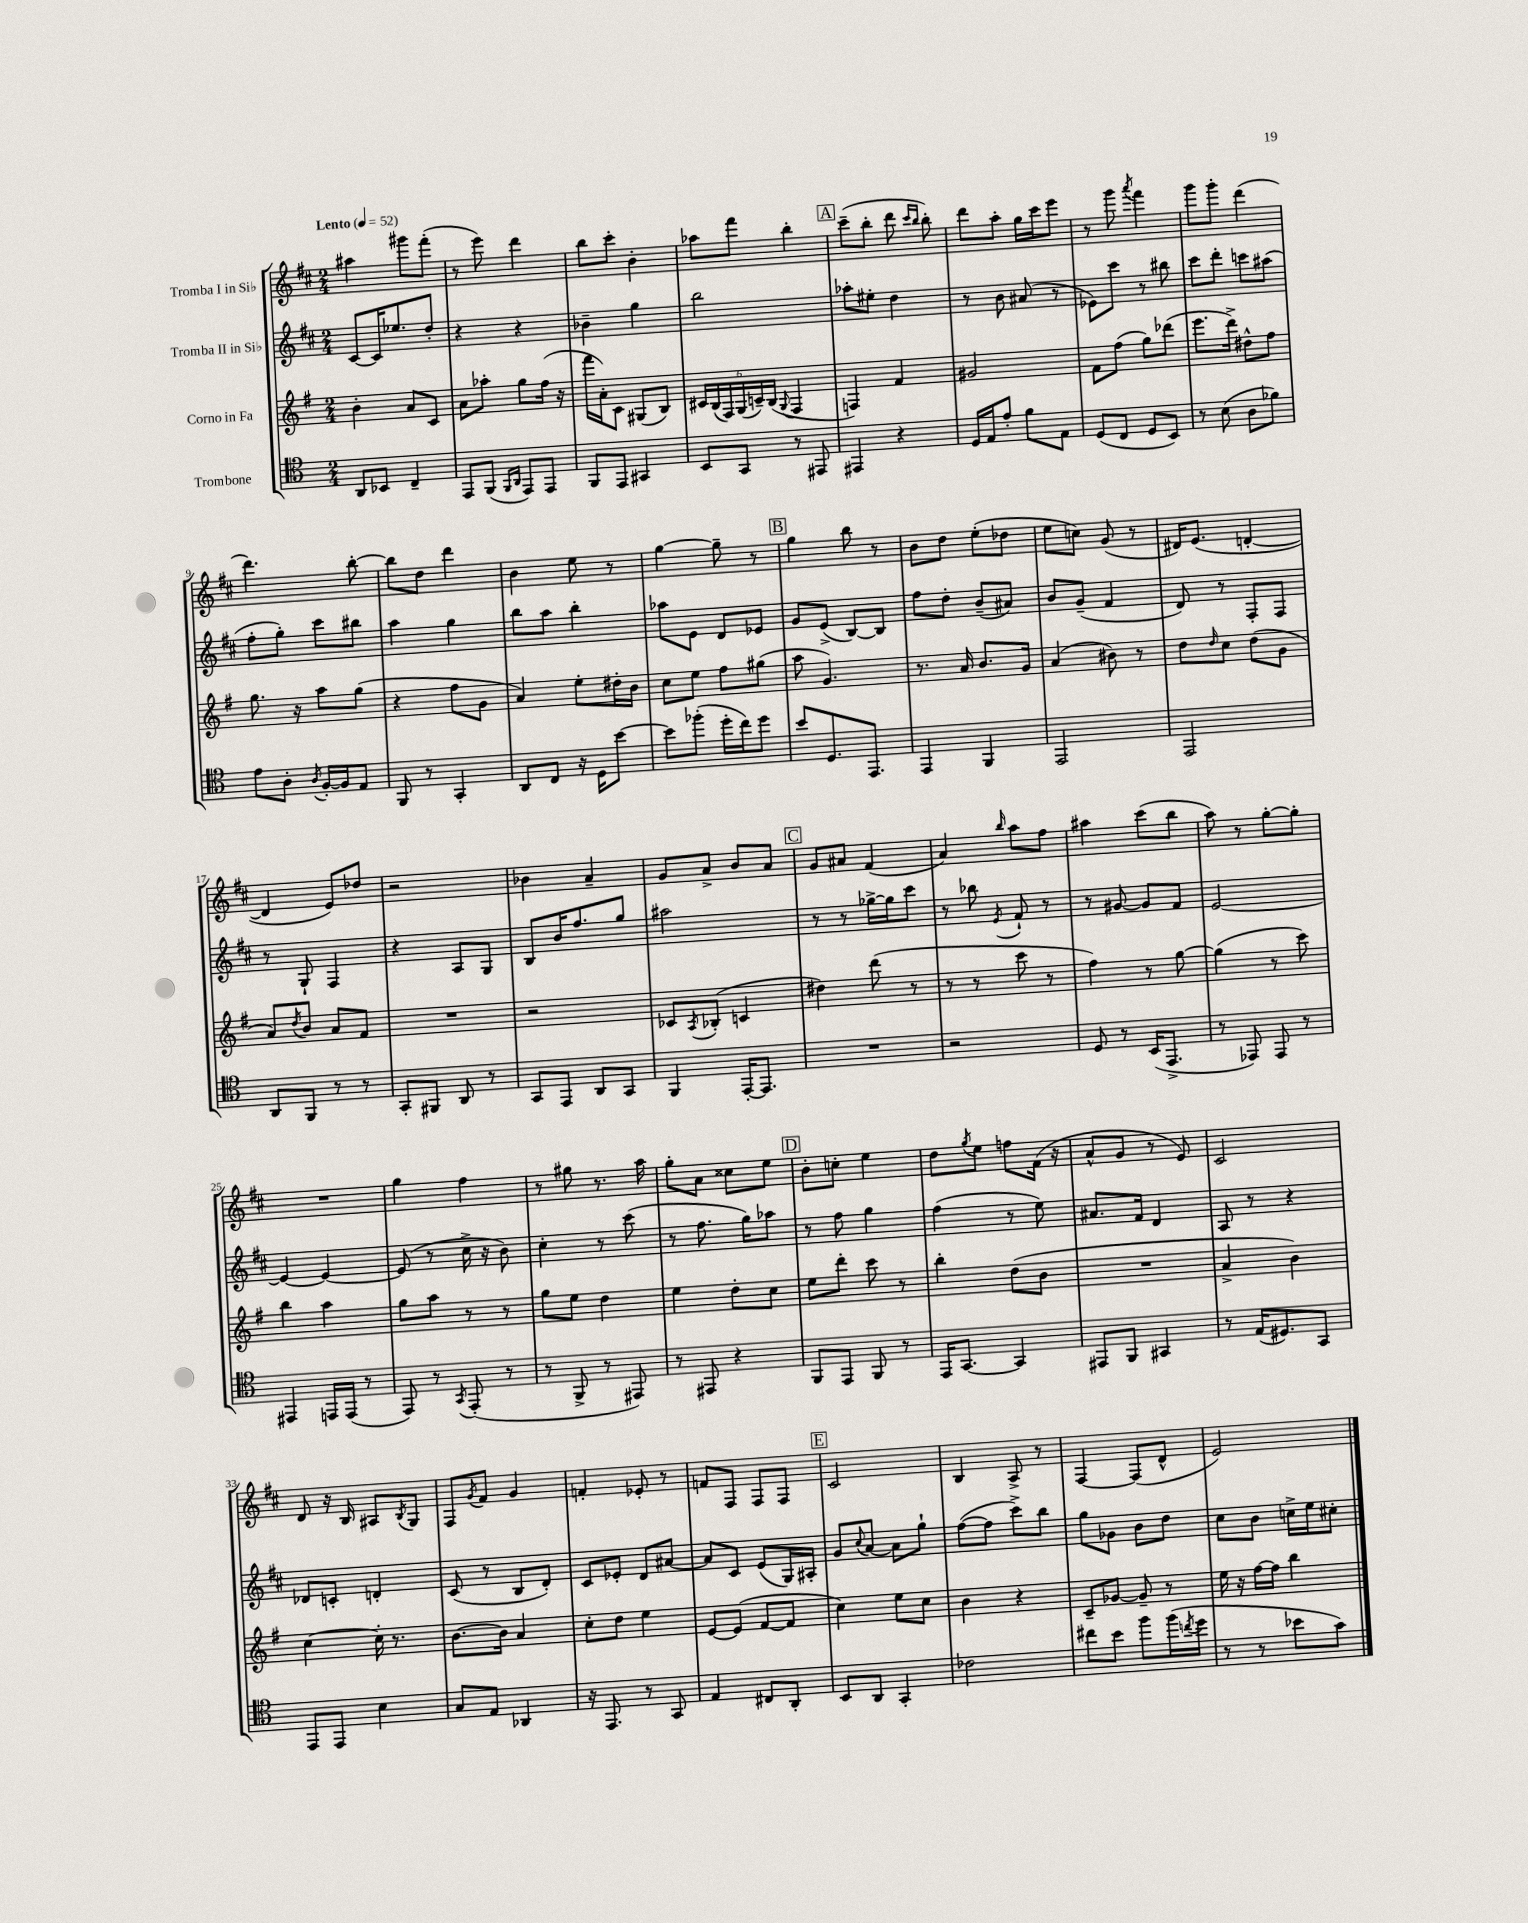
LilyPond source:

<<
\new StaffGroup <<
\new Staff = "s0" \with { instrumentName = "Tromba I in Sib" } {
    \clef treble \key d \major \numericTimeSignature \time 2/4 \tempo "Lento" 4 = 52
    ais''4 gis'''8 fis'''8-.( |
    r8 e'''8) d'''4 |
    b''8 cis'''8-. b'4-. |
    aes''8 fis'''8 b''4-. |
    \mark \markup { \box "A" } cis'''8--( b''8-. d'''8 \grace { cis'''16 b''16 } b''8-.) |
    d'''8 a''8-. g''16 cis'''16 e'''8 |
    r8 g'''8 \acciaccatura { a'''8 } fis'''4 |
    g'''8 g'''8-. d'''4( |
    d'''4.) b''8~-. |
    b''8 d''8 d'''4 |
    b'4 e''8 r8 |
    g''4~ g''8-- r8 |
    \mark \markup { \box "B" } g''4 b''8 r8 |
    b'8 d''8 e''8-.( des''8 |
    e''8 c''8) g'8( r8 |
    dis'16) e'8.( d'4~-. |
    d'4 e'8) des''8 |
    r2 |
    bes'4 a'4-- |
    g'8 a'8-> b'8 a'8 |
    \mark \markup { \box "C" } g'8 ais'8 fis'4( |
    a'4) \grace { b''16 } a''8 fis''8 |
    ais''4 cis'''8( b''8 |
    a''8) r8 g''8~-. g''8-. |
    R2 |
    g''4 fis''4 |
    r8 gis''8 r8. a''16 |
    g''8-. a'8 cisis''8 e''8 |
    \mark \markup { \box "D" } b'8-. c''8-. e''4 |
    d''8 \acciaccatura { g''8 } e''8 f''8 fis'16( r16 |
    a'8-^ g'8 r8 e'8) |
    cis'2 |
    d'8 r16 b16 ais8 \acciaccatura { b8 } g8 |
    fis8 \acciaccatura { g'8 } fis'8 g'4 |
    f'4-. ees'8-. r8 |
    f'8 fis8 fis8 fis8 |
    \mark \markup { \box "E" } cis'2 |
    b4 a8-> r8 |
    fis4~ fis8( d'8-^ |
    e'2) \bar "|." |
}
\new Staff = "s1" \with { instrumentName = "Tromba II in Sib" } {
    \clef treble \key d \major \numericTimeSignature \time 2/4
    cis'8~ cis'16 ees''8. d''8-. |
    r4 r4 |
    bes'4-- g''4 |
    b''2 |
    \mark \markup { \box "A" } aes''8-. eis''8-. d''4 |
    r8 b'8 ais'8( r8 |
    ees'8) cis'''8 r8 bis''8 |
    cis'''8 d'''8-. c'''8 ais''8( |
    fis''8-. g''8-.) cis'''8 bis''8 |
    a''4 g''4 |
    b''8 a''8 b''4-. |
    aes''8 e'8 d'8 ees'8 |
    \mark \markup { \box "B" } g'8 e'8->( b8~) b8 |
    fis''8 d''8-. b'8--( ais'8) |
    b'8 g'8--( fis'4 |
    d'8) r8 fis8-. fis8 |
    r8 g8-! fis4 |
    r4 a8 g8 |
    b8 b'16 fis''8. g''8 |
    ais''2 |
    \mark \markup { \box "C" } r8 r8 ges''16~-> ges''16 cis'''8 |
    r8 bes''8 \acciaccatura { e'8 } fis'8-! r8 |
    r8 gis'8~ gis'8 fis'8 |
    e'2~ |
    e'4~ e'4~ |
    e'8( r8 cis''16-> r16 b'8) |
    cis''4-. r8 cis'''8( |
    r8 fis''8. g''16) aes''8 |
    \mark \markup { \box "D" } r8 fis''8 g''4 |
    fis''4( r8 e''8) |
    ais'8. fis'16 d'4 |
    a8 r8 r4 |
    des'8 c'8-. d'4-. |
    cis'8( r8 b8 d'8-.) |
    cis'8 ees'8-. d'8 ais'8~ |
    ais'8 cis'8 e'8( g16) ais16-. |
    \mark \markup { \box "E" } g'8 \appoggiatura { cis''8 } a'8~ a'8 g''8-! |
    fis''8~( fis''8 cis'''8->) b''8 |
    g''8 ges'8 b'8 d''8 |
    cis''8 b'8 c''16-> e''16 cis''8-. \bar "|." |
}
\new Staff = "s2" \with { instrumentName = "Corno in Fa" } {
    \clef treble \key g \major \numericTimeSignature \time 2/4
    b'4-. a'8 c'8 |
    a'8 aes''8-. g''8 fis''16( r16 |
    fis'''16 a'16-.) c'8 gis8( b8) |
    \tuplet 6/4 { cis'16 b16( fis16) g16( c'16--) b16( } \appoggiatura { g8 } fis4 |
    \mark \markup { \box "A" } f4) fis'4 |
    gis'2 |
    fis'8 fis''8( g''8) des'''8( |
    e'''8. d'''16->) dis''8-^ fis''8 |
    g''8. r16 a''8 g''8( |
    r4 fis''8 g'8 |
    a'4) e''8-. dis''16-. b'16 |
    c''8 e''8 fis''8 gis''8( |
    \mark \markup { \box "B" } a''8 g'4.) |
    r8. a'16 b'8. g'16 |
    a'4( bis'8) r8 |
    d''8 \grace { d''16 } c''8 d''8( g'8 |
    a'8) \acciaccatura { d''8 } b'8 a'8 fis'8 |
    R2 |
    r2 |
    ces'8 \acciaccatura { a8 } bes8-.( c'4 |
    \mark \markup { \box "C" } dis''4) d'''8( r8 |
    r8 r8 c'''8 r8 |
    fis''4) r8 g''8~ |
    g''4( r8 c'''8) |
    b''4 a''4 |
    g''8 a''8 r8 r8 |
    g''8 e''8 d''4 |
    e''4 d''8-. c''8 |
    \mark \markup { \box "D" } e''8 d'''8-. c'''8 r8 |
    b''4-. d''8( b'8 |
    R2 |
    a'4-> b'4) |
    c''4~ c''16-. r8. |
    b'8.~ b'16 a'4 |
    c''8-. d''8 e''4 |
    e'8~ e'8( fis'8~ fis'8 |
    \mark \markup { \box "E" } c''4) e''8 c''8 |
    b'4 r4 |
    c'8-- ges'8~ ges'8-- r8 |
    e''16 r16 fis''16~ fis''16 b''4 \bar "|." |
}
\new Staff = "s3" \with { instrumentName = "Trombone" } {
    \clef tenor \key c \major \numericTimeSignature \time 2/4
    a,8 bes,8 c4-- |
    e,8 f,8( \grace { f,16 a,16 } e,8) e,8 |
    f,8 e,8 gis,4 |
    b,8 g,8 r8 eis,8 |
    \mark \markup { \box "A" } eis,4 r4 |
    d16 e16 e'8-. f'8 e8 |
    d8( c8 d8 b,8) |
    r8 b8( a8 fes'8) |
    e'8 a8-. \acciaccatura { a8 } f16~-. f16 e8 |
    f,8 r8 g,4-. |
    a,8 c8 r16 d16 b'8~ |
    b'8 fes''8-.( d''16-. c''16) d''8 |
    \mark \markup { \box "B" } b'8 d8. e,8. |
    e,4 f,4 |
    e,2 |
    e,2 |
    a,8 f,8 r8 r8 |
    g,8-. fis,8 a,8 r8 |
    g,8 e,8 a,8 g,8 |
    f,4 e,16~-. e,8. |
    \mark \markup { \box "C" } R2 |
    r2 |
    d8 r8 b,16( e,8.-> |
    r8 ees,8) ees,8 r8 |
    eis,4 e,16 e,16( r8 |
    e,8) r8 \acciaccatura { g,8 } e,8-.( r8 |
    r8 f,8-> r8 eis,8) |
    r8 eis,8 r4 |
    \mark \markup { \box "D" } f,8 e,8 f,8 r8 |
    e,16 g,8.~ g,4 |
    eis,8 f,8 gis,4 |
    r8 e16( dis8.) g,8 |
    e,8 e,8 b4 |
    g8 e8 aes,4 |
    r16 e,8. r8 g,8 |
    e4 cis8 a,8-. |
    \mark \markup { \box "E" } b,8 a,8 g,4-. |
    ces'2 |
    cis''8 b'8 f''8 f''16( \acciaccatura { c''8 } d''16 |
    r8 r8 bes'8 g'8) \bar "|." |
}
>>
>>
